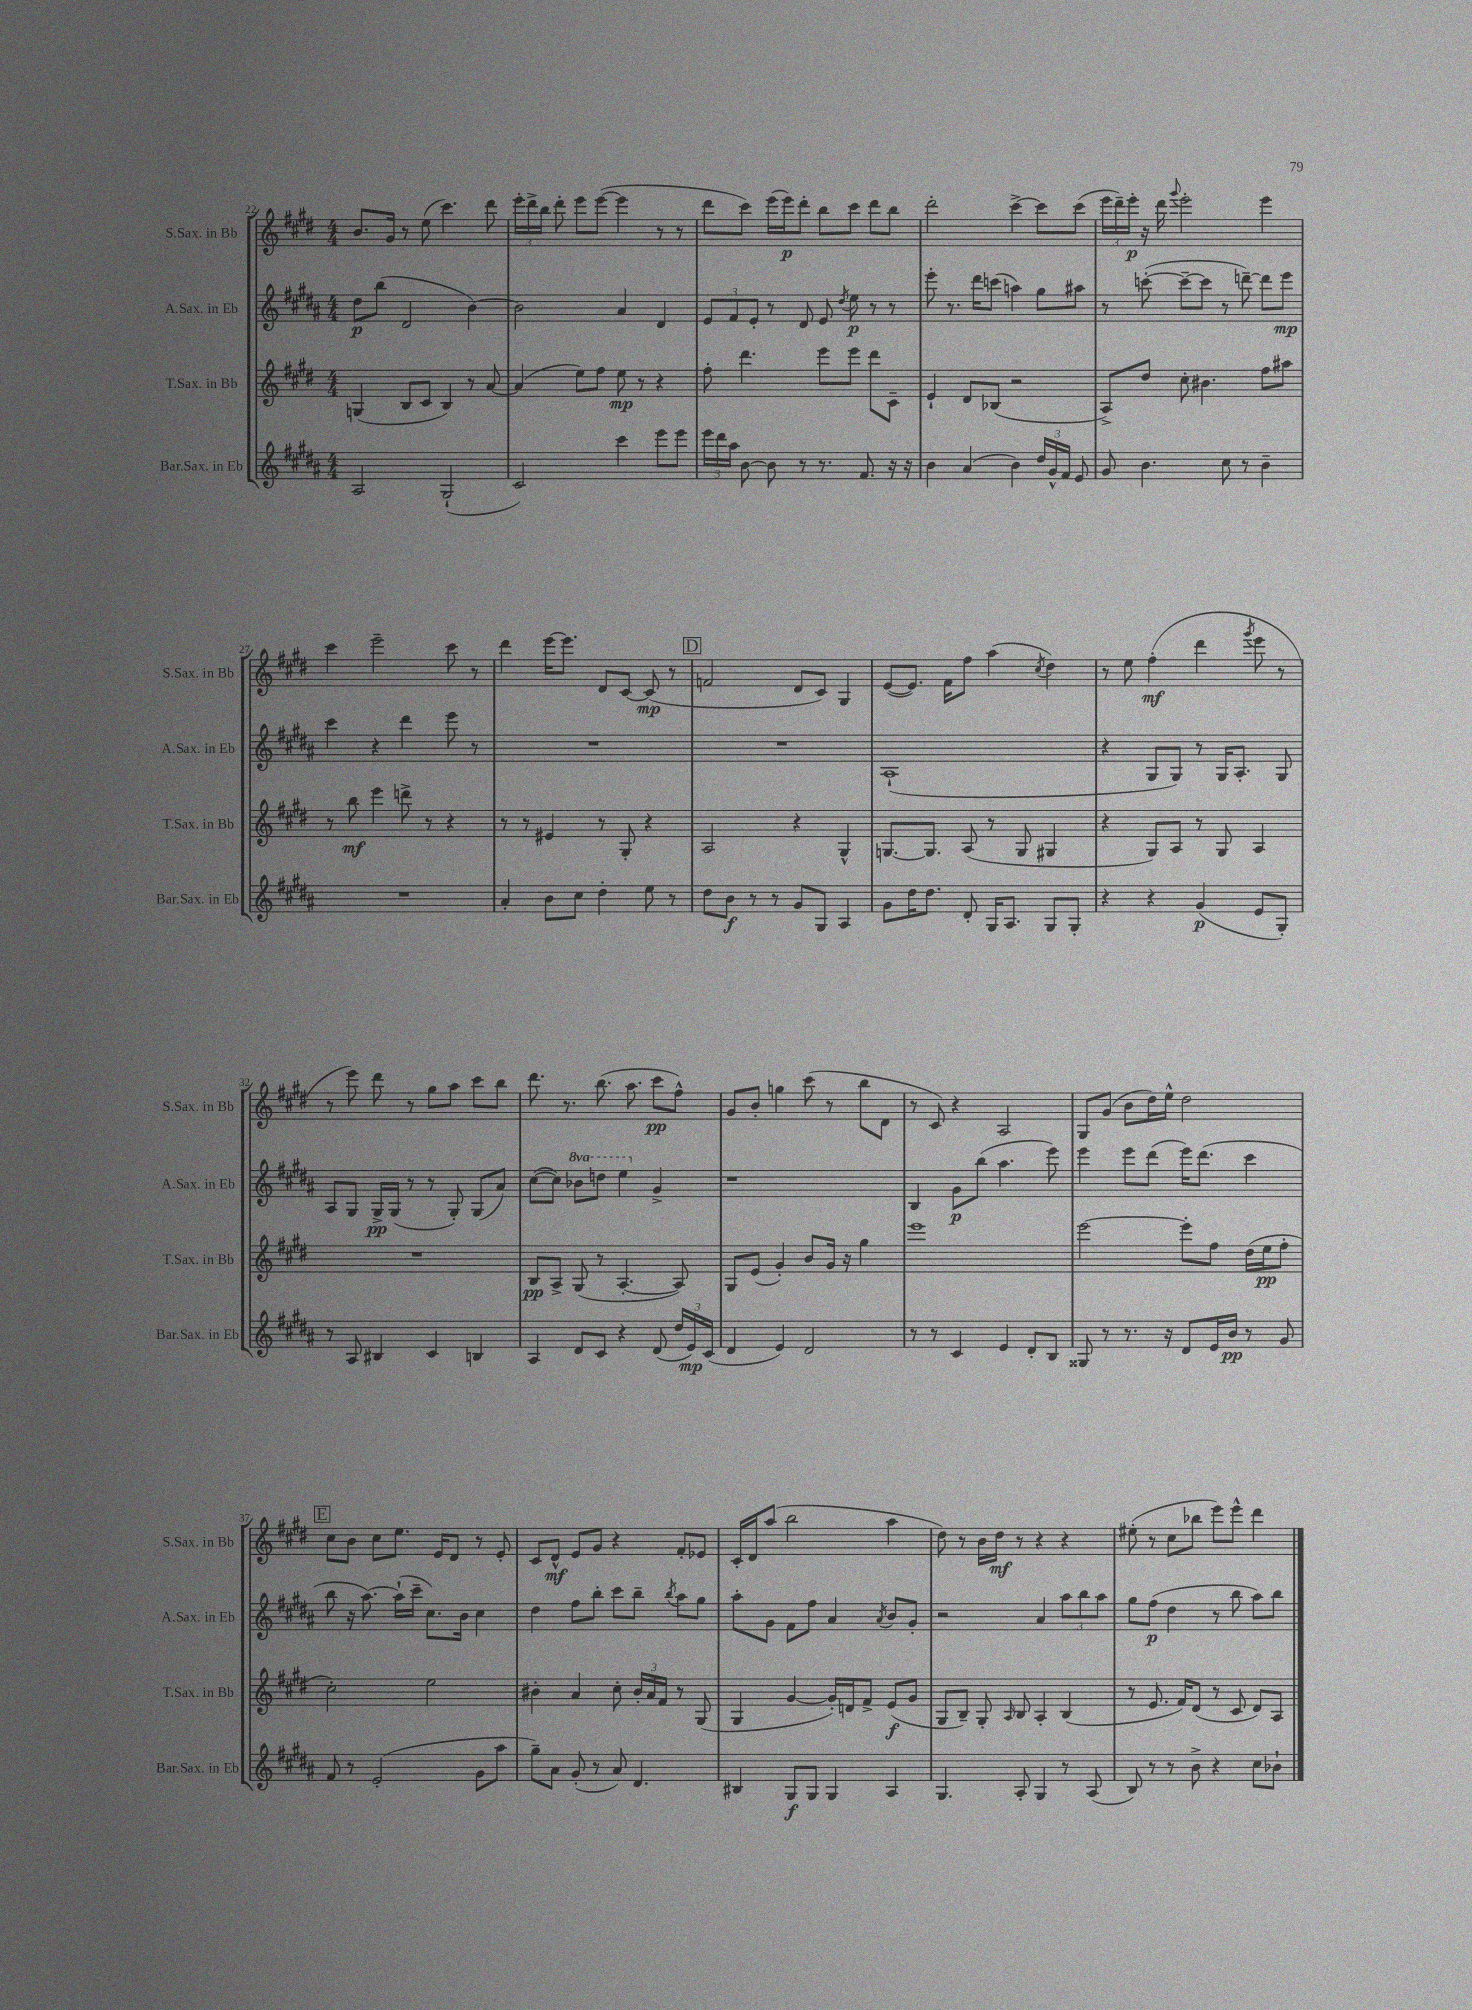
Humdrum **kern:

**kern	**dynam	**kern	**dynam	**kern	**dynam	**kern	**dynam
*part4	*part4	*part3	*part3	*part2	*part2	*part1	*part1
*staff4	*staff4	*staff3	*staff3	*staff2	*staff2	*staff1	*staff1
*I"Bar.Sax. in Eb	*	*I"T.Sax. in Bb	*	*I"A.Sax. in Eb	*	*I"S.Sax. in Bb	*
*I'Bar.Sax. in Eb	*	*I'T.Sax. in Bb	*	*I'A.Sax. in Eb	*	*I'S.Sax. in Bb	*
*clefG2	*	*clefG2	*	*clefG2	*	*clefG2	*
*k[f#c#g#d#a#]	*	*k[f#c#g#d#]	*	*k[f#c#g#d#a#]	*	*k[f#c#g#d#]	*
*M4/4	*	*M4/4	*	*M4/4	*	*M4/4	*
=22	=22	=22	=22	=22	=22	=22	=22
2A#/	.	(4Gn/	.	8dd#\L	p	8.b/L	.
.	.	.	.	(8bb\J	.	.	.
.	.	.	.	.	.	16g#/Jk	.
.	.	8B/L	.	2d#/	.	8r	.
.	.	8c#/J	.	.	.	(8ee\	.
(2G#`/	.	4B/)	.	.	.	4.ccc#\)	.
.	.	8r	.	[4b\)	.	.	.
.	.	[8a/	.	.	.	8ddd#\	.
=23	=23	=23	=23	=23	=23	=23	=23
2c#/)	.	(4a/]	.	2b\]	.	24eee'\LL	.
.	.	.	.	.	.	24ddd#^\	.
.	.	.	.	.	.	24bb\JJ	.
.	.	.	.	.	.	8ddd#'\	.
.	.	8ee\L)	.	.	.	8eee\L	.
.	.	8ff#\J	.	.	.	([8eee\J	.
4ccc#\	.	8ee\	mp	4a#/	.	4eee\]	.
.	.	8r	.	.	.	.	.
8eee\L	.	4r	.	4d#/	.	8r	.
8eee\J	.	.	.	.	.	8r	.
=24	=24	=24	=24	=24	=24	=24	=24
24eee\LL	.	8ff#'\	.	12e/L	.	8ddd#\L	.
24ddd#\	.	.	.	.	.	.	.
24aa#\JJ	.	.	.	12f#/	.	.	.
[8b\	.	4.ddd#\	.	.	.	8ccc#\J)	.
.	.	.	.	12e'/J	.	.	.
8b\]	.	.	.	8r	.	(16eee\LL	.
.	.	.	.	.	.	16eee\J)	p
8r	.	.	.	8d#/	.	8ddd#'\J	.
8.r	.	8eee\L	.	8e/	.	8bb\L	.
.	.	.	.	8qdd#/	.	.	.
.	.	8eee\J	.	8ee\	p	8ccc#\J	.
8.f#/	.	.	.	.	.	.	.
.	.	8ddd#\L	.	8r	.	8ddd#\L	.
16r	.	8c#~\J	.	8r	.	8bb\J	.
16r	.	.	.	.	.	.	.
=25	=25	=25	=25	=25	=25	=25	=25
4b\	.	4e`/	.	8eee'\	.	2ddd#'\	.
.	.	.	.	8.r	.	.	.
(4a#/	.	8d#/L	.	.	.	.	.
.	.	.	.	16ddd#\KL	.	.	.
.	.	(8B-X/J	.	(8cccn\J	.	.	.
4b\)	.	2r	.	4aan\)	.	[4ccc#^\	.
24dd#/LL	.	.	.	8gg#\L	.	8ccc#\L]	.
24g#^^/	.	.	.	.	.	.	.
24f#/JJ	.	.	.	.	.	.	.
8e/	.	.	.	8aa#X\J	.	(8ccc#\J	.
=26	=26	=26	=26	=26	=26	=26	=26
8g#/	.	8A^/L)	.	8r	.	24eee\LL	.
.	.	.	.	.	.	24ddd#~\)	.
.	.	.	.	.	.	24eee'\JJ	p
4.b\	.	8dd#/J	.	([8cccn'\	.	16r	.
.	.	.	.	.	.	16ddd#\	.
.	.	.	.	.	.	8qqggg#/	.
.	.	8cc#'\	.	8ccc~\L_	.	2eee'\	.
.	.	4.b#X\	.	8ccc\J]	.	.	.
8cc#\	.	.	.	8r	.	.	.
8r	.	.	.	[8dddn~\)	.	.	.
4b~\	.	8ff#\L	.	8ddd\L]	.	4eee\	.
.	.	8aa#X\J	.	8eee\J	mp	.	.
!!LO:LB:g=z
=27	=27	=27	=27	=27	=27	=27	=27
1r	.	8r	.	4ccc#\	.	4ccc#\	.
.	.	8bb\	mf	.	.	.	.
.	.	4eee\	.	4r	.	2eee~\	.
.	.	8dddn^\	.	4ddd#\	.	.	.
.	.	8r	.	.	.	.	.
.	.	4r	.	8eee\	.	8ccc#\	.
.	.	.	.	8r	.	8r	.
=28	=28	=28	=28	=28	=28	=28	=28
4a#'/	.	8r	.	1r	.	4ddd#\	.
.	.	8r	.	.	.	.	.
8b\L	.	4e#X/	.	.	.	[16eee\KL	.
.	.	.	.	.	.	8.eee\J]	.
8cc#\J	.	.	.	.	.	.	.
4dd#'\	.	8r	.	.	.	8d#/L	.
.	.	8G#'/	.	.	.	[8c#/J	.
8ee\	.	4r	.	.	.	(8c#/]	mp
8r	.	.	.	.	.	8r	.
!!LO:REH:place=s1:t=D
=29	=29	=29	=29	=29	=29	=29	=29
8dd#\L	.	2A/	.	1r	.	2fn/	.
8b\J	f	.	.	.	.	.	.
8r	.	.	.	.	.	.	.
8r	.	.	.	.	.	.	.
8g#/L	.	4r	.	.	.	8d#/L	.
8G#/J	.	.	.	.	.	8c#/J)	.
4A#/	.	4G#^^/	.	.	.	4G#/	.
=30	=30	=30	=30	=30	=30	=30	=30
8g#\L	.	[8.Gn/L	.	(1A#`	.	([8e/L	.
16dd#\K	.	.	.	.	.	8.e/J])	.
8.dd#\J	.	8.G/J]	.	.	.	.	.
.	.	.	.	.	.	16f#\KL	.
8d#'/	.	(8A/	.	.	.	8ff#\J	.
16G#/KL	.	8r	.	.	.	(4aa\	.
8.A#/J	.	.	.	.	.	.	.
.	.	8G/	.	.	.	.	.
.	.	.	.	.	.	8qcc#/	.
8G#/L	.	4G#X/	.	.	.	4dd#\)	.
8G#'/J	.	.	.	.	.	.	.
=31	=31	=31	=31	=31	=31	=31	=31
4r	.	4r	.	4r	.	8r	.
.	.	.	.	.	.	8ee\	.
4r	.	8G#/L)	.	8G#/L	.	(4ff#'\	mf
.	.	8A/J	.	8G#/J)	.	.	.
(4g#/	p	8r	.	8r	.	4ddd#\	.
.	.	8G#/	.	16G#/KL	.	.	.
.	.	.	.	8.A#'/J	.	.	.
.	.	.	.	.	.	8qggg#/	.
8e/L	.	4A/	.	.	.	8eee\	.
8G#'/J)	.	.	.	8G#/	.	8r	.
!!LO:LB:g=z
=32	=32	=32	=32	=32	=32	=32	=32
8r	.	1r	.	8A#/L	.	8r	.
8A#/	.	.	.	8G#/J	.	8eee\)	.
4B#X/	.	.	.	16G#^/LL	pp	8ddd#\	.
.	.	.	.	(16G#/JJ	.	.	.
.	.	.	.	8r	.	8r	.
4c#/	.	.	.	8r	.	8gg#\L	.
.	.	.	.	8G#'/)	.	8aa\J	.
4Bn/	.	.	.	(8G#/L	.	8ccc#\L	.
.	.	.	.	8a#/J)	.	8bb\J	.
=33	=33	=33	=33	=33	=33	=33	=33
4A#/	.	8B/L	pp	([8cc#\L	.	8.ddd#\	.
.	.	8A^/J	.	8cc#\J])	.	.	.
.	.	.	.	.	.	8.r	.
*	*	*	*	*8va	*	*	*
8d#/L	.	(8G#/	.	8bb-X\L	.	.	.
8c#/J	.	8r	.	8dddn\J	.	(8.bb\	.
4r	.	[4.A'/	.	4eee\	.	.	.
.	.	.	.	.	.	8.aa\	.
*	*	*	*	*X8va	*	*	*
(8d#/	.	.	.	4g#^/	.	8ccc#\L	pp
24dd#/LL	.	8A/])	.	.	.	8ff#^^\J)	.
24e/)	mp	.	.	.	.	.	.
(24c#/JJ	.	.	.	.	.	.	.
=34	=34	=34	=34	=34	=34	=34	=34
4d#/	.	8G#/L	.	1r	.	8g#/L	.
.	.	(8e/J	.	.	.	8b'/J	.
4e/)	.	4g#'/)	.	.	.	4ggn\	.
2d#/	.	8b/L	.	.	.	(8ccc#\	.
.	.	16g#/Jk	.	.	.	8r	.
.	.	16r	.	.	.	.	.
.	.	4gg#\	.	.	.	8bb\L	.
.	.	.	.	.	.	8d#\J	.
=35	=35	=35	=35	=35	=35	=35	=35
8r	.	1eee	.	4B/	.	8r	.
8r	.	.	.	.	.	8c#/)	.
4c#/	.	.	.	8g#\L	p	4r	.
.	.	.	.	(8bb\J	.	.	.
4e/	.	.	.	4.aa#\	.	2A/	.
8d#'/L	.	.	.	.	.	.	.
8B/J	.	.	.	8eee\)	.	.	.
=36	=36	=36	=36	=36	=36	=36	=36
8G##X/	.	[2eee\	.	4eee\	.	8G#/L	.
8r	.	.	.	.	.	(8g#/J	.
8.r	.	.	.	8eee\L	.	8b\L	.
.	.	.	.	(8ddd#\J	.	16dd#\L)	.
16r	.	.	.	.	.	16ee^^\JJ	.
8d#/L	.	8eee'\L]	.	16eee\KL)	.	2dd#\	.
.	.	.	.	(8.ddd#\J	.	.	.
16e/L	.	8ff#\J	.	.	.	.	.
16b/JJ	pp	.	.	.	.	.	.
8r	.	(16dd#\LL	.	4ccc#\	.	.	.
.	.	16ee\J	pp	.	.	.	.
8g#/	.	8ff#'\J	.	.	.	.	.
!!LO:LB:g=z
!!LO:REH:place=s1:t=E
=37	=37	=37	=37	=37	=37	=37	=37
8f#/	.	2cc#'\)	.	8bb\	.	8cc#\L	.
8r	.	.	.	16r	.	8b\J	.
.	.	.	.	[8.aa#\)	.	.	.
(2e'/	.	.	.	.	.	8cc#\L	.
.	.	.	.	(16aa#`\LL]	.	8.ee\J	.
.	.	.	.	16ccc#~\JJ	.	.	.
.	.	2ee\	.	8.cc#\L)	.	.	.
.	.	.	.	.	.	16e/KL	.
.	.	.	.	.	.	8d#/J	.
.	.	.	.	16b\Jk	.	.	.
8g#\L	.	.	.	4cc#\	.	8r	.
8aa#\J	.	.	.	.	.	8e'/	.
=38	=38	=38	=38	=38	=38	=38	=38
8gg#~\L)	.	4b#X'\	.	4dd#\	.	8c#/L	.
8a#\J	.	.	.	.	.	8d#^^/J	mf
(8g#'/	.	4a/	.	8ff#\L	.	8e/L	.
8r	.	.	.	8bb'\J	.	8g#/J	.
8a#/)	.	8cc#'\	.	8ccc#\L	.	4r	.
4.d#/	.	24b#'/LL	.	8bb~\J	.	.	.
.	.	24a/	.	.	.	.	.
.	.	24f#/JJ	.	.	.	.	.
.	.	.	.	8qbb/	.	.	.
.	.	8r	.	8aa#\L	.	8f#'/L	.
.	.	(8G#/	.	8gg#\J	.	8e-X/J	.
=39	=39	=39	=39	=39	=39	=39	=39
4B#X/	.	4G#/	.	8aa#'\L	.	16c#'/LL	.
.	.	.	.	.	.	16d#/J	.
.	.	.	.	8g#\J	.	(8aa/J	.
8G#/L	f	[4g#/	.	8f#\L	.	2bb\	.
8G#/J	.	.	.	8ff#\J	.	.	.
4G#/	.	16g#'/LL])	.	4a#/	.	.	.
.	.	16dn/J	.	.	.	.	.
.	.	8f#^/J	.	.	.	.	.
.	.	.	.	8qa#/	.	.	.
4A#/	.	(8e/L	f	8b/L	.	4aa\	.
.	.	8g#/J	.	8g#'/J	.	.	.
=40	=40	=40	=40	=40	=40	=40	=40
4.G#/	.	8G#/L	.	2r	.	8dd#\)	.
.	.	8B~/J)	.	.	.	8r	.
.	.	8G#'/	.	.	.	16b\LL	.
.	.	.	.	.	.	16dd#\JJ	mf
.	.	16qqA/	.	.	.	.	.
8A#'/	.	8B/	.	.	.	8r	.
4G#/	.	4A'/	.	4a#/	.	4r	.
8r	.	(4B/	.	12aa#\L	.	4r	.
.	.	.	.	12bb\	.	.	.
(8A#/	.	.	.	.	.	.	.
.	.	.	.	12aa#\J	.	.	.
=41	=41	=41	=41	=41	=41	=41	=41
8B/)	.	8r	.	8gg#\L	.	(8ee#X'\	.
8r	.	8.e/	.	(8ff#\J	p	8r	.
8r	.	.	.	4dd#\	.	8cc#\L	.
.	.	16f#/KL)	.	.	.	.	.
8b^\	.	(8d#/J	.	.	.	8bb-X\J	.
4r	.	8r	.	8r	.	8eee\L)	.
.	.	8c#/	.	8bb\	.	8eee^^\J	.
8cc#\L	.	8d#/L)	.	8aa#\L)	.	4ddd#\	.
8b-X`\J	.	8A/J	.	8bb\J	.	.	.
==	==	==	==	==	==	==	==
*-	*-	*-	*-	*-	*-	*-	*-
